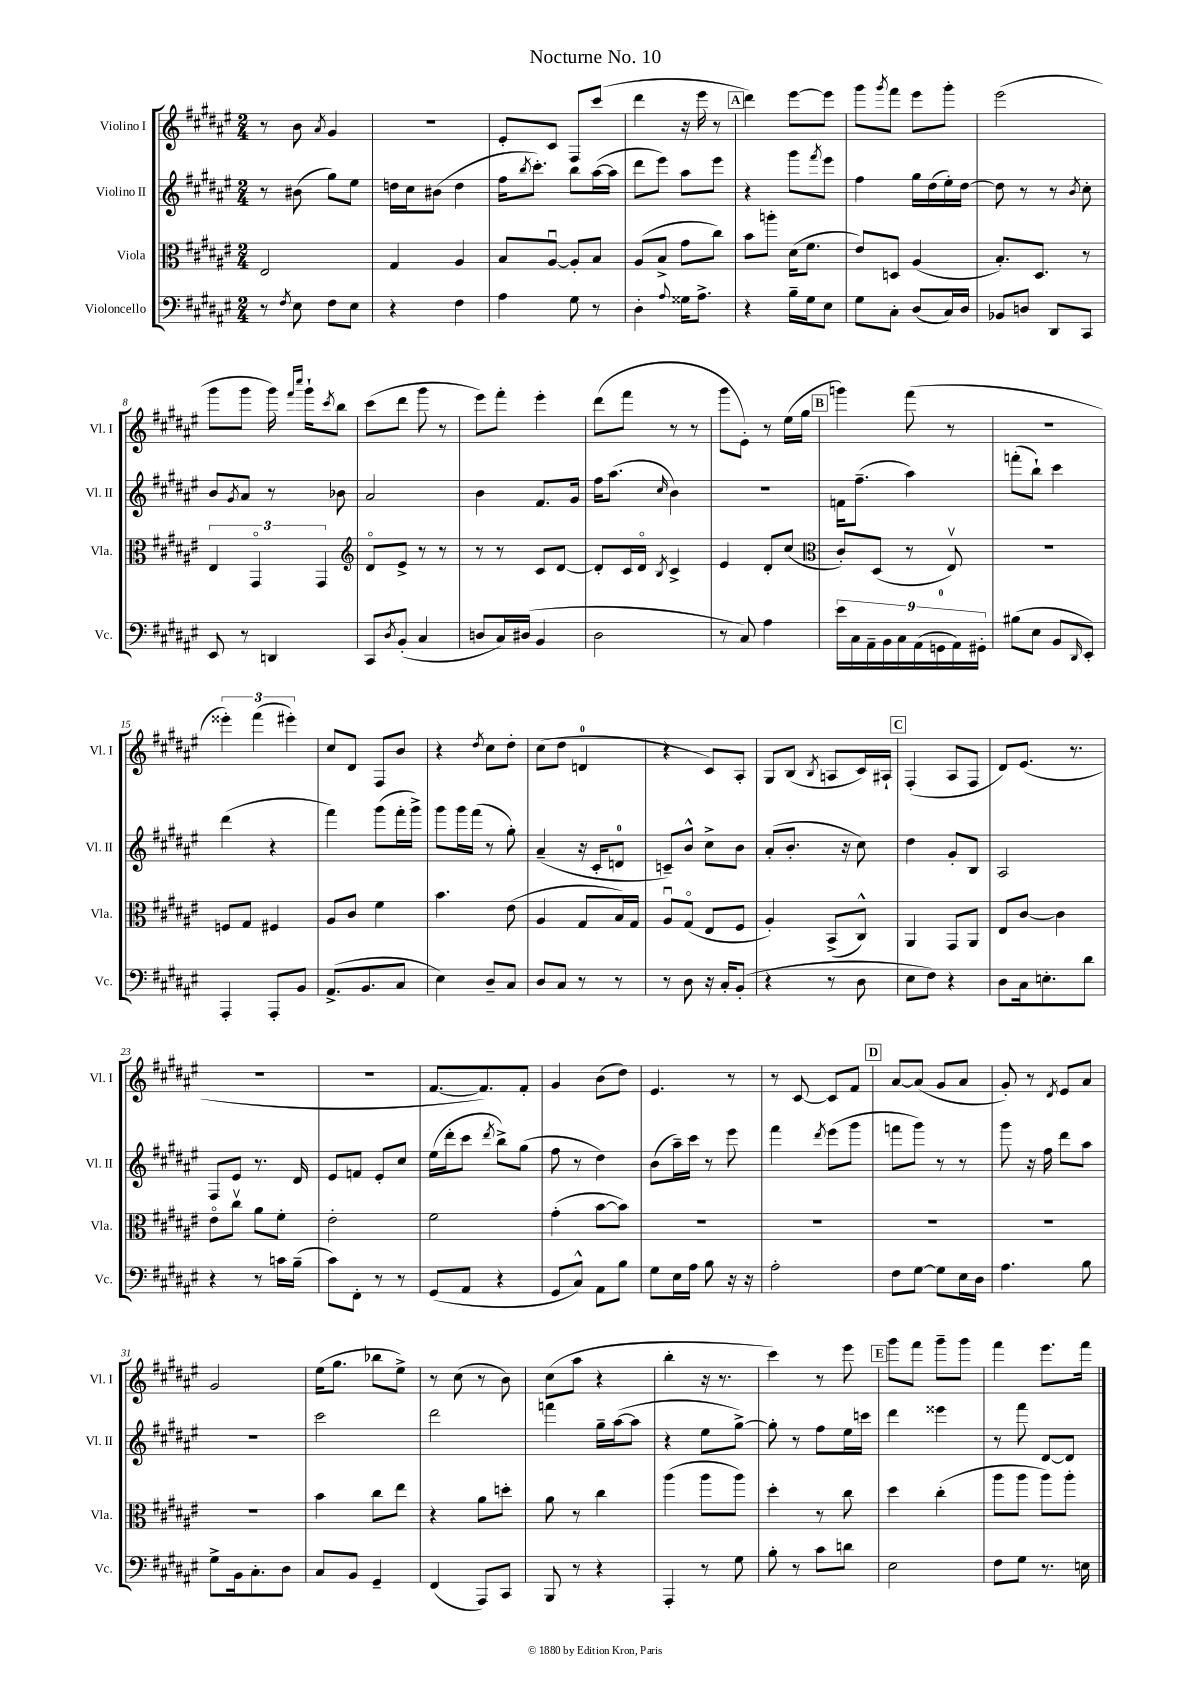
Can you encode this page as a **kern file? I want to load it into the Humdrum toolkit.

**kern	**kern	**kern	**kern
*staff4	*staff3	*staff2	*staff1
*clefF4	*clefC3	*clefG2	*clefG2
*k[f#c#g#d#a#e#]	*k[f#c#g#d#a#e#]	*k[f#c#g#d#a#e#]	*k[f#c#g#d#a#e#]
*M2/4	*M2/4	*M2/4	*M2/4
8r	2E#/	8r	8r
8qF#/	.	.	.
8E#\	.	(8b#\	8b\
.	.	.	8qa#/
8F#\L	.	8gg#\L)	4g#/
8E#\J	.	8ee#\J	.
=	=	=	=
4r	4G#/	16dd\LL	2r
.	.	16cc#\J	.
.	.	(8b#\J	.
4F#\	4A#/	4dd\	.
=	=	=	=
4A#\	8B/L	16ff#\LK	8e#'/L
.	.	8qbb/	.
.	.	8.ccc#'\J)	.
.	[8A#u/J	.	8c#/J
8G#\	8A#'/]L	8bb\L	8F#/L
8r	8B/J	([16aa#\L	(8ccc#/J
.	.	16aa#\]JJ	.
=	=	=	=
4D#'\	(8A#/L	8ddd#\L	4ddd#\
.	8B^/J	8eee#\J)	.
8qqA#/	.	.	.
16G##\LK	8g#\L	8aa#\L	16r
8.A#^\J	.	.	16eee#\
.	8cc#\J)	8eee#\J	8r
=	=	=	=
4r	8b\L	4r	4ddd#\)
.	8aa'\J	.	.
16B~\LL	(16d#\LK	8ggg#\L	[8eee#\L
16G#\J	8.f#\J	.	.
.	.	8qfff#/	.
8E#\J	.	8eee#\J	8eee#\]J
=	=	=	=
8G#\L	8e#/L)	4ff#\	8ggg#\L
.	.	.	8qggg#/
8C#'\J	8D/J	.	8fff#\J
(8D#/L	(4A#/	16gg#\LL	8eee#\L
.	.	(16dd#\	.
16C#/L)	.	16ee#'\)	8ggg#'\J
16D#/JJ	.	[16dd#\JJ	.
=	=	=	=
8BB-/L	8.B'/L)	8dd#\]	(2eee#\
8D/J	.	8r	.
.	8.D#/J	.	.
8DD#/L	.	8r	.
.	.	8qb/	.
8CC#/J	8r	8cc#'\	.
=	=	=	=
8EE#/	6E#/	8b/L	8ggg#\L
.	.	8qg#/	.
8r	.	8a#/J	8ggg#\J
.	6GG#o/	.	.
4DD/	.	8r	16ggg#\)
.	.	.	16qqfff#/LL
.	.	.	16qqcccc#/JJ
.	.	.	16ggg#`\LK
.	6GG#/	.	.
.	.	.	8qccc#/
.	.	8b-\	8bb\J
=	=	=	=
*	*clefG2	*	*
8CC#/L	8d#o/L	2a#/	(8ccc#\L
8qD#/	.	.	.
(8BB'/J	8e#^/J	.	8ddd#\J
4C#/	8r	.	8ggg#\
.	8r	.	8r
=	=	=	=
8D/L	8r	4b\	8eee#\L)
16C#/L)	8r	.	8fff#'\J
(16D#/JJ	.	.	.
4BB/	8c#/L	8.f#/L	4eee#'\
.	[8d#/J	.	.
.	.	16g#/Jk	.
=	=	=	=
2D#\	8d#'/]L	16ff#\LK	(8ddd#\L
.	.	(8.aa#\J	.
.	16c#/L	.	8fff#\J
.	16d#o/JJ	.	.
.	8qB/	16qqcc#/	.
.	4c#^/	4b\)	8r
.	.	.	8r
=	=	=	=
8r	4e#/	2r	8ggg#\L
8C#/)	.	.	8e#'\J)
4A#\	8d#'/L	.	8r
.	(8cc#/J	.	(16ee#\LL
.	.	.	16gg#\JJ
=	=	=	=
*	*clefC3	*	*
18e#\LL	8c#'/L)	16f\LK	4ggg\)
18C#\	.	.	.
.	.	(8.ff#~\J	.
18AA#~\	.	.	.
.	(8D#/J	.	.
18BB\	.	.	.
18C#\	.	.	.
.	8r	4aa#\)	(8fff#\
(18AA#\	.	.	.
18GG\	.	.	.
.	8E#v/)	.	8r
18AA#\)	.	.	.
18GG#'\JJ	.	.	.
=	=	=	=
(8B#\L	2r	(8fff'\L	2r
8E#\J	.	8bb`\J)	.
8BB/L	.	4ccc#\	.
16qqDD#/	.	.	.
8EE#'/J)	.	.	.
=	=	=	=
4AAA#'/	8F/L	(4ddd#\	6eee##'\)
.	8G#/J	.	.
.	.	.	(6fff#\
8AAA#'/L	4F#/	4r	.
.	.	.	6eee#'\)
8BB/J	.	.	.
=	=	=	=
(8.AA#^/L	8A#/L	4fff#\)	8cc#/L
.	8c#/J	.	8d#/J
8.BB/	.	.	.
.	4f#\	(8ggg#\L	8F#/L
8C#/J	.	16fff#'\L	8b/J
.	.	16ggg#^\JJ)	.
=	=	=	=
4E#\)	4.b\	8ggg#\L	4r
.	.	16ggg#\L	.
.	.	(16fff#\JJ	.
.	.	.	8qdd#/
8D#~/L	.	8r	8cc#\L
8C#/J	(8e#\	8gg#'\)	8dd#'\J
=	=	=	=
8D#/L	4A#/	(4a#~/	(8cc#\L
8C#/J	.	.	8dd#\J
8r	8G#/L	16r	4d/
.	.	16c#'/LK	.
8r	16B/L)	8d/J	.
.	16G#/JJ	.	.
=	=	=	=
8r	8A#u/L	8c~/L)	4r
8D#\	(8G#o/J	8b^^/J	.
16r	8E#/L	8cc#^\L	8c#/L)
16C#'/LK	.	.	.
(8BB'/J	8F#/J	8b\J	8A#'/J
=	=	=	=
4r	4A#'/)	(8a#'/L	8G#/L
.	.	8.b'/J	(8B/J
.	.	.	8qB/
8r	(8BB^/L	.	8A/L
.	.	16r	.
8D#\	8C#^^/J)	8cc#\)	16c#/L)
.	.	.	16A#`/JJ
=	=	=	=
8E#\L	4AA#/	4dd#\	(4F#'/
8F#\J)	.	.	.
4r	8GG#/L	8g#'/L	8A#/L
.	8AA#/J	8B/J	8F#/J
=	=	=	=
8D#\L	8E#/L	2A#/	8d#/L)
16C#\k	[8c#/J	.	(8.e#/J
8.E'\	.	.	.
.	4c#\]	.	.
.	.	.	8.r
8d#\J	.	.	.
=	=	=	=
4r	8e#o\L	8F#/L	2r
.	8cc#v\J	8e#/J	.
8r	8a#\L	8.r	.
16c\LL	8f#'\J	.	.
(16B~\JJ	.	16d#/	.
=	=	=	=
8c#\L)	2e#'\	8e#/L	2r
8FF#'\J	.	8f/J	.
8r	.	8e#'/L	.
8r	.	8cc#/J	.
=	=	=	=
(8GG#/L	2f#\	(16ee#\LL	[8.f#/L
.	.	16ddd#'\J	.
8AA#/J	.	8ccc#\J	.
.	.	.	8.f#/])
.	.	8qddd#/	.
4r	.	8bb^\L)	.
.	.	(8gg#\J	8f#'/J
=	=	=	=
8GG#/L	(4g#'\	8ff#\	4g#/
8C#^^/J)	.	8r	.
8AA#\L	[8b\L	4dd#\)	(8b\L
8B\J	8b\]J)	.	8dd#\J)
=	=	=	=
8G#\L	2r	(8b\L	4.e#/
16E#\L	.	16aa#~\L)	.
16A#\JJ	.	16ccc#\JJ	.
8B\	.	8r	.
16r	.	8eee#\	8r
16r	.	.	.
=	=	=	=
2A#'\	2r	4fff#\	8r
.	.	.	[8c#/
.	.	8qddd#/	.
.	.	(8eee#\L	8c#/]L
.	.	8ggg#\J	8f#/J
=	=	=	=
8F#\L	2r	8fff\L	[8a#/L
[8G#\J	.	8ggg#\J)	(8a#/]J
8G#\]L	.	8r	8g#/L
16E#\L	.	8r	8a#/J
16D#\JJ	.	.	.
=	=	=	=
4.A#\	2r	8ggg#\	8g#'/)
.	.	16r	8r
.	.	16ff#\	.
.	.	.	8qd#/
.	.	8ddd#\L	8e#/L
8B\	.	8aa#\J	8a#/J
=	=	=	=
8G#^\L	2r	2r	2g#/
16BB\k	.	.	.
8.C#'\	.	.	.
8D#\J	.	.	.
=	=	=	=
8C#/L	4b\	2ccc#\	(16ee#\LK
.	.	.	8.gg#\J
8BB/J	.	.	.
4GG#~/	8cc#\L	.	8bb-\L
.	8ee#\J	.	8ee#^\J)
=	=	=	=
(4FF#/	4r	2ddd#\	8r
.	.	.	(8cc#\
8AAA#/L)	8a#\L	.	8r
8CC#/J	8dd'\J	.	8b\)
=	=	=	=
8BBB/	8a#\	4fff\	(8cc#\L
8r	8r	.	8aa#\J
4r	4cc#\	16gg#~\LL	4r
.	.	([16aa#\J	.
.	.	8aa#\]J	.
=	=	=	=
4AAA#'/	(4aa#\	4r	4bb'\
8r	8aa#\L	8ee#\L	16r
.	.	.	8.r
8G#\	8aa#\J)	[8gg#^\J)	.
=	=	=	=
8B'\	4dd#'\	8gg#'\]	4ccc#\)
8r	.	8r	.
8c#\L	8r	8ff#\L	8r
8d\J	8cc#\	16ee#\L	8eee#\
.	.	16ccc\JJ	.
=	=	=	=
2E#\	4dd#\	4ddd#\	8ggg#\L
.	.	.	8fff#\J
.	(4cc#'\	4eee##\	8ggg#~\L
.	.	.	8ggg#\J
=	=	=	=
8F#\L	8aa#\L	8r	4fff#\
8G#\J	8aa#\J	8fff#\	.
8.r	8aa#\L)	[8d#/L	8.eee#\L
.	8aa#'\J	8d#/]J	.
16E\	.	.	16fff#\Jk
==	==	==	==
*-	*-	*-	*-
